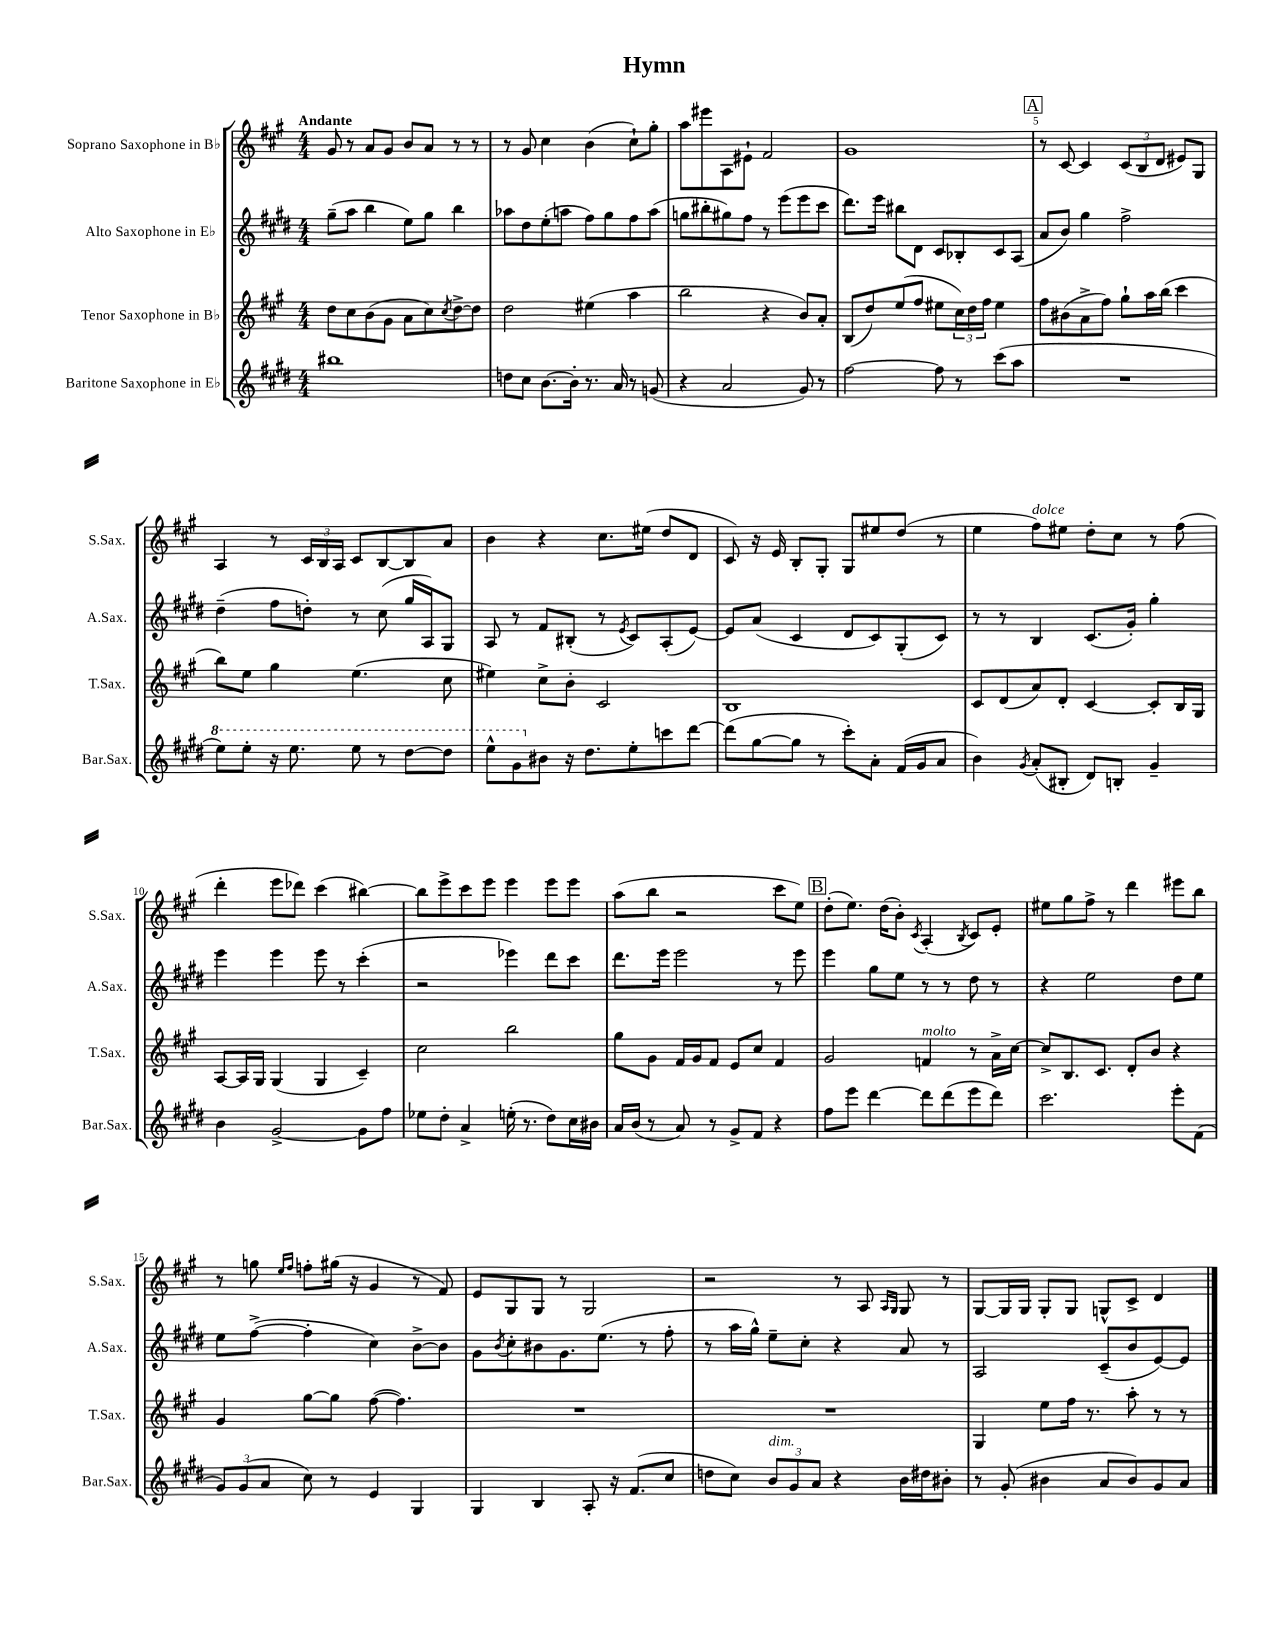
\header { title = "Hymn" }
<<
\new StaffGroup <<
\new Staff = "s0" \with { instrumentName = "Soprano Saxophone in Bb" shortInstrumentName = "S.Sax." } {
    \clef treble \key a \major \numericTimeSignature \time 4/4 \tempo "Andante"
    gis'8 r8 a'8 gis'8 b'8 a'8 r8 r8 |
    r8 gis'8 cis''4 b'4( cis''8-!) gis''8-. |
    a''8 eis'''8 a8 eis'8-! fis'2 |
    gis'1 |
    \mark \markup { \box "A" } r8 cis'8~ cis'4 \tuplet 3/2 { cis'8( b8 d'8 } eis'8) gis8 |
    a4 r8 \tuplet 3/2 { cis'16 b16 a16 } cis'8 b8~ b8 a'8 |
    b'4 r4 cis''8. eis''16( d''8 d'8 |
    cis'8) r16 e'16 b8-. gis8-. gis8 eis''8 d''8( r8 |
    e''4 fis''8^\markup { \italic "dolce" }) eis''8 d''8-. cis''8 r8 fis''8( |
    d'''4-. e'''8 des'''8) cis'''4( bis''4~) |
    bis''8 e'''8-> cis'''8 e'''8 e'''4 e'''8 e'''8 |
    a''8( b''8 r2 cis'''8 e''8) |
    \mark \markup { \box "B" } d''8-.( e''8.) d''16( b'8-.) \acciaccatura { cis'8 } a4-.( \acciaccatura { b8 } cis'8) e'8-. |
    eis''8 gis''8 fis''8-> r8 d'''4 eis'''8 b''8 |
    r8 g''8 \grace { e''16 fis''16 } f''8-. gis''16( r16 gis'4 r8 fis'8) |
    e'8 gis8 gis8 r8 gis2 |
    r2 r8 a8 \grace { a16 gis16 } gis8 r8 |
    gis8~ gis16 gis16 gis8-. gis8 g8-^ cis'8-> d'4 \bar "|." |
}
\new Staff = "s1" \with { instrumentName = "Alto Saxophone in Eb" shortInstrumentName = "A.Sax." } {
    \clef treble \key e \major \numericTimeSignature \time 4/4
    gis''8--( a''8 b''4 e''8) gis''8 b''4 |
    aes''8 dis''8 e''8-.( a''8 fis''8) gis''8 fis''8 a''8( |
    g''8 bis''8-. gis''8) fis''8 r8 e'''8( e'''8 cis'''8 |
    dis'''8.) e'''16 bis''8 dis'8 cis'8 bes8-. cis'8 a8( |
    \mark \markup { \box "A" } a'8 b'8) gis''4 fis''2-> |
    dis''4--( fis''8 d''8-.) r8 cis''8( gis''16 a16) gis8 |
    a8 r8 fis'8 bis8-.( r8 \acciaccatura { e'8 } cis'8) a8-.( e'8~) |
    e'8 a'8( cis'4 dis'8 cis'8) gis8-.( cis'8) |
    r8 r8 b4 cis'8.( gis'16-.) gis''4-. |
    e'''4 e'''4 e'''8 r8 cis'''4-.( |
    r2 ees'''4) dis'''8 cis'''8 |
    dis'''8. e'''16 e'''2 r8 e'''8 |
    \mark \markup { \box "B" } e'''4 gis''8 e''8 r8 r8 dis''8 r8 |
    r4 e''2 dis''8 e''8 |
    e''8 fis''8~->( fis''4-. cis''4) b'8~-> b'8 |
    gis'8 \acciaccatura { b'8 } cis''8-. bis'8 gis'8. e''8.( r8 fis''8-. |
    r8 a''16 gis''16-^) e''8-- cis''8-. r4 a'8 r8 |
    a2 cis'8--( b'8 e'8~) e'8 \bar "|." |
}
\new Staff = "s2" \with { instrumentName = "Tenor Saxophone in Bb" shortInstrumentName = "T.Sax." } {
    \clef treble \key a \major \numericTimeSignature \time 4/4
    d''8 cis''8 b'8( gis'8 a'8 cis''8) \acciaccatura { cis''8 } d''8~-> d''8 |
    d''2 eis''4( a''4 |
    b''2 r4 b'8) a'8-. |
    b8( d''8) e''8( fis''8 eis''8 \tuplet 3/2 { cis''16) d''16 fis''16 } eis''4 |
    \mark \markup { \box "A" } fis''8 bis'8( a'8-> fis''8) gis''8-! a''16 b''16( cis'''4 |
    b''8) e''8 gis''4 e''4.( cis''8 |
    eis''4) cis''8-> b'8-. cis'2 |
    b1 |
    cis'8 d'8( a'8) d'8-. cis'4~ cis'8-. b16 gis16 |
    a8~ a16 gis16 gis4( gis4 cis'4--) |
    cis''2 b''2 |
    gis''8 gis'8 fis'16 gis'16 fis'8 e'8 cis''8 fis'4 |
    \mark \markup { \box "B" } gis'2 f'4^\markup { \italic "molto" } r8 a'16-> cis''16~ |
    cis''8-> b8. cis'8. d'8-. b'8 r4 |
    gis'4 gis''8~ gis''8 fis''8~( fis''4.) |
    R1 |
    R1 |
    gis4 e''8 fis''16 r8. a''8-. r8 r8 \bar "|." |
}
\new Staff = "s3" \with { instrumentName = "Baritone Saxophone in Eb" shortInstrumentName = "Bar.Sax." } {
    \clef treble \key e \major \numericTimeSignature \time 4/4
    bis''1 |
    d''8 cis''8 b'8.~ b'16-. r8. a'16 r8 g'8( |
    r4 a'2 gis'8) r8 |
    fis''2~ fis''8 r8 cis'''8( a''8 |
    \mark \markup { \box "A" } R1 |
    \ottava #1 e'''8) e'''8-. r16 e'''8. e'''8 r8 dis'''8~ dis'''8 |
    e'''8-^ gis''8 \ottava #0 bis'8 r16 dis''8. e''8-. c'''8 dis'''8~ |
    dis'''8( gis''8~ gis''8 r8 cis'''8-.) a'8-. fis'16( gis'16 a'8 |
    b'4) \acciaccatura { gis'8 } a'8-.( bis8-. dis'8) b8-. gis'4-- |
    b'4 gis'2~-> gis'8 fis''8 |
    ees''8 dis''8-. a'4-> e''16-.( r8. dis''8) cis''16 bis'16 |
    a'16 b'16( r8 a'8) r8 gis'8-> fis'8 r4 |
    \mark \markup { \box "B" } fis''8 e'''8 dis'''4~ dis'''8 dis'''8( e'''8 dis'''8) |
    cis'''2. e'''8-. fis'8( |
    \tuplet 3/2 { gis'8) gis'8( a'8 } cis''8) r8 e'4 gis4 |
    gis4 b4 a8-. r16 fis'8.( cis''8 |
    d''8 cis''8) \tuplet 3/2 { b'8^\markup { \italic "dim." } gis'8 a'8 } r4 b'16 dis''16 bis'8-. |
    r8 gis'8-.( bis'4 a'8 bis'8) gis'8 a'8 \bar "|." |
}
>>
>>
\layout { \context { \Score \override BarNumber.break-visibility = ##(#f #t #t) barNumberVisibility = #(every-nth-bar-number-visible 5) } }
